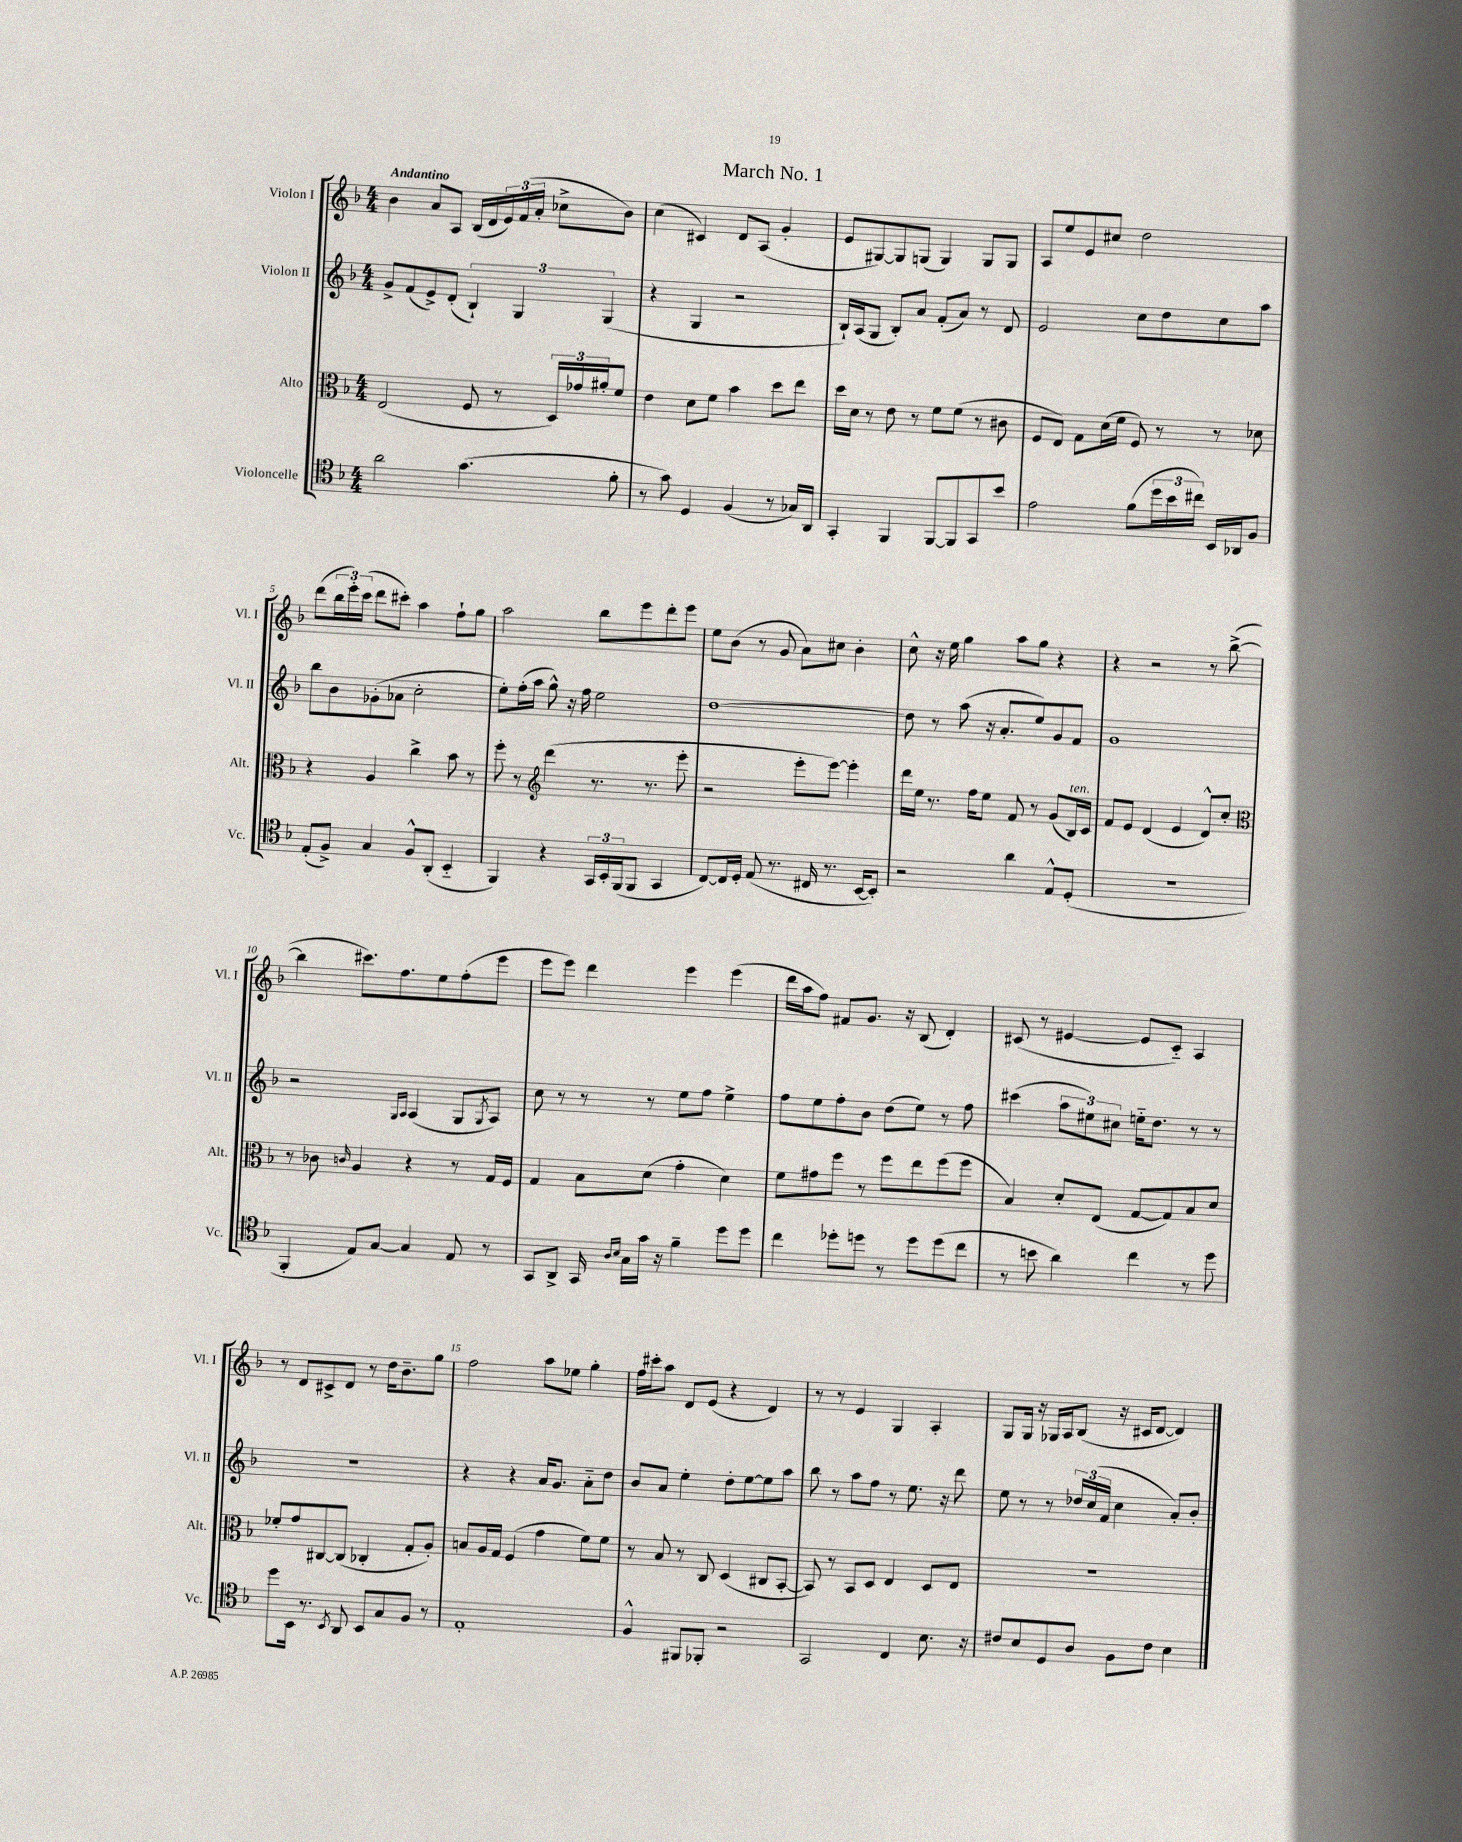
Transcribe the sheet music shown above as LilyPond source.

\header { title = "March No. 1" }
<<
\new StaffGroup <<
\new Staff = "s0" \with { instrumentName = "Violon I" shortInstrumentName = "Vl. I" } {
    \clef treble \key f \major \numericTimeSignature \time 4/4 \tempo "Andantino"
    bes'4 a'8 a8 bes16( d'16 \tuplet 3/2 { e'16) f'16( a'16-. } ces''8-> bes'8) |
    c''4( cis'4) d'8 a8( g'4-. |
    e'8 gis8~) gis8 g8( g4) g8 g8 |
    a8 e''8 e'8 cis''8 d''2 |
    d'''8( \tuplet 3/2 { bes''16 e'''16-.) c'''16( } d'''8 cis'''8-.) a''4 f''8-! g''8 |
    a''2 bes''8 e'''8 d'''8-. e'''8 |
    e''8 bes'8( r8 g'8 a'8) cis''8 bes'4-. |
    c''8-^ r16 e''16 g''4 a''8 g''8 r4 |
    r4 r2 r8 bes''8~->( |
    bes''4 cis'''8.) f''8. e''8 f''8-.( e'''8 |
    e'''8 e'''8) d'''4 e'''4 e'''4( |
    d'''16 a''16 f''8) fis'8 g'8. r16 bes8( d'4-.) |
    cis'8( r8 eis'4~ eis'8 cis'8-_) a4 |
    r8 d'8 cis'8-> d'8 r8 d''16 bes'8.-- g''8 |
    f''2 a''8 ees''8 g''4-. |
    f''16 cis'''16-. a''8 d'8 e'8( r4 d'4) |
    r8 r8 e'4 g4 a4-. |
    g8 g16 r16 ges16 a16 bes8( r16 cis'16 d'8~ d'4) \bar "|." |
}
\new Staff = "s1" \with { instrumentName = "Violon II" shortInstrumentName = "Vl. II" } {
    \clef treble \key f \major \numericTimeSignature \time 4/4
    g'8-> f'8( e'8->) d'8-.( \tuplet 3/2 { bes4-!) g4 g4( } |
    r4 g4 r2 |
    bes16-!) a16( g8 bes8-.) a'8 f'8-.( a'8) r8 d'8 |
    e'2 c''8 d''8 c''8 a''8 |
    bes''8 bes'8 ges'8-.( aes'8 c''2-. |
    e''8-.) f''16-.( a''16 g''8-^) r16 f''16 e''2 |
    d''1~ |
    d''8 r8 a''8( r16 a'8.-. e''8) g'8 f'8 |
    g'1 |
    r2 \grace { g16 a16 } a4( g8 \acciaccatura { g8 } a8) |
    c''8 r8 r8 r8 e''8 f''8 e''4-> |
    f''8 e''8 f''8-. bes'8 d''8( e''8) r8 f''8 |
    cis'''4( \tuplet 3/2 { a''8 eis''8) cis''8 } e''16-_ d''8. r8 r8 |
    R1 |
    r4 r4 a'16 g'8. a'8-_ d''8 |
    bes'8 a'8 e''4-. d''8-. e''8~ e''8 a''8 |
    bes''8 r8 a''8 f''8 r8 e''8. r16 d'''8 |
    e''8 r8 r8 \tuplet 3/2 { des''16 c''16( f'16 } c''4 a'8-.) bes'8-. \bar "|." |
}
\new Staff = "s2" \with { instrumentName = "Alto" shortInstrumentName = "Alt." } {
    \clef alto \key f \major \numericTimeSignature \time 4/4
    e2( f8 r8 \tuplet 3/2 { d16) ges'16 ais'16-. } f'8 |
    e'4 d'8 f'8 bes'4 d''8 e''8 |
    d''16 d'16 r8 e'8 r8 f'8 f'8( r8 cis'8 |
    f8 e8) g8 d'16( f'16 f8) r8 r8 des'8 |
    r4 a4 c''4-> bes'8 r8 |
    f''8-. r8 \clef treble d'''4( r8. r8. e'''8-. |
    r2 e'''8-. e'''8~) e'''4-. |
    d'''16 e''16 r8. f''16 e''8 f'8 r8 g'8( bes16^\markup { \italic "ten." }) c'16 |
    f'8 e'8 d'4( e'4 d'8-^) c''8-. |
    \clef alto r8 ces'8 \grace { c'16 } a4 r4 r8 g16 f16 |
    g4 bes8 d'8( g'4-. d'4) |
    f'8 gis'8 f''8 r8 f''8 e''8 f''8( f''8 |
    bes4) d'8-. e8( g8~ g8) bes8 d'8 |
    fes'8-. g'8 cis8~ cis8( ces4-. g8-. a8-.) |
    b8 a16 g16 f4( g'4 f'8) f'8 |
    r8 bes8 r8 c8 d4( cis8 bes,8~-. |
    bes,8) r8 bes,8 d8 e4 d8 e8 |
    R1 \bar "|." |
}
\new Staff = "s3" \with { instrumentName = "Violoncelle" shortInstrumentName = "Vc." } {
    \clef tenor \key f \major \numericTimeSignature \time 4/4
    a'2 g'4.( f'8-. |
    r8 g'8) d4 f4( r8 ges16) a,16 |
    g,4-. f,4 f,8~ f,8 g,8 bes'8 |
    e'2 f'8( \tuplet 3/2 { d''16 bes'16 cis''16) } bes,16 aes,16 f8 |
    e8-.( f8->) g4 f8-^ a,8-.( bes,4-_ |
    f,4) r4 \tuplet 3/2 { g,16 bes,16-. f,16( } f,8 g,4 |
    c8~) c16 d16-. e8( r8. cis16 r8. bes,16~ bes,8-.) |
    r2 a'4 e8-^ d8-.( |
    R1 |
    f,4-. e8) g8~ g4 e8 r8 |
    g,8 a,8-> g,16 \grace { a16 bes16 } g16 g'16 r16 f'4-- d''8 d''8 |
    c''4 des''8-. d''8 r8 d''8 d''8( c''8 |
    r8 b'8 a'4) c''4 r8 d''8 |
    d''8 bes,16 r8. \acciaccatura { bes,8 } a,8 bes,8 g8 f8 r8 |
    e1-. |
    f4-^ fis,8 fes,8-. r2 |
    g,2 c4 bes8. r16 |
    cis'8 bes8 d8 a8 f8 cis'8 bes4 \bar "|." |
}
>>
>>
\layout { \context { \Score \override BarNumber.break-visibility = ##(#f #t #t) barNumberVisibility = #(every-nth-bar-number-visible 5) } }
